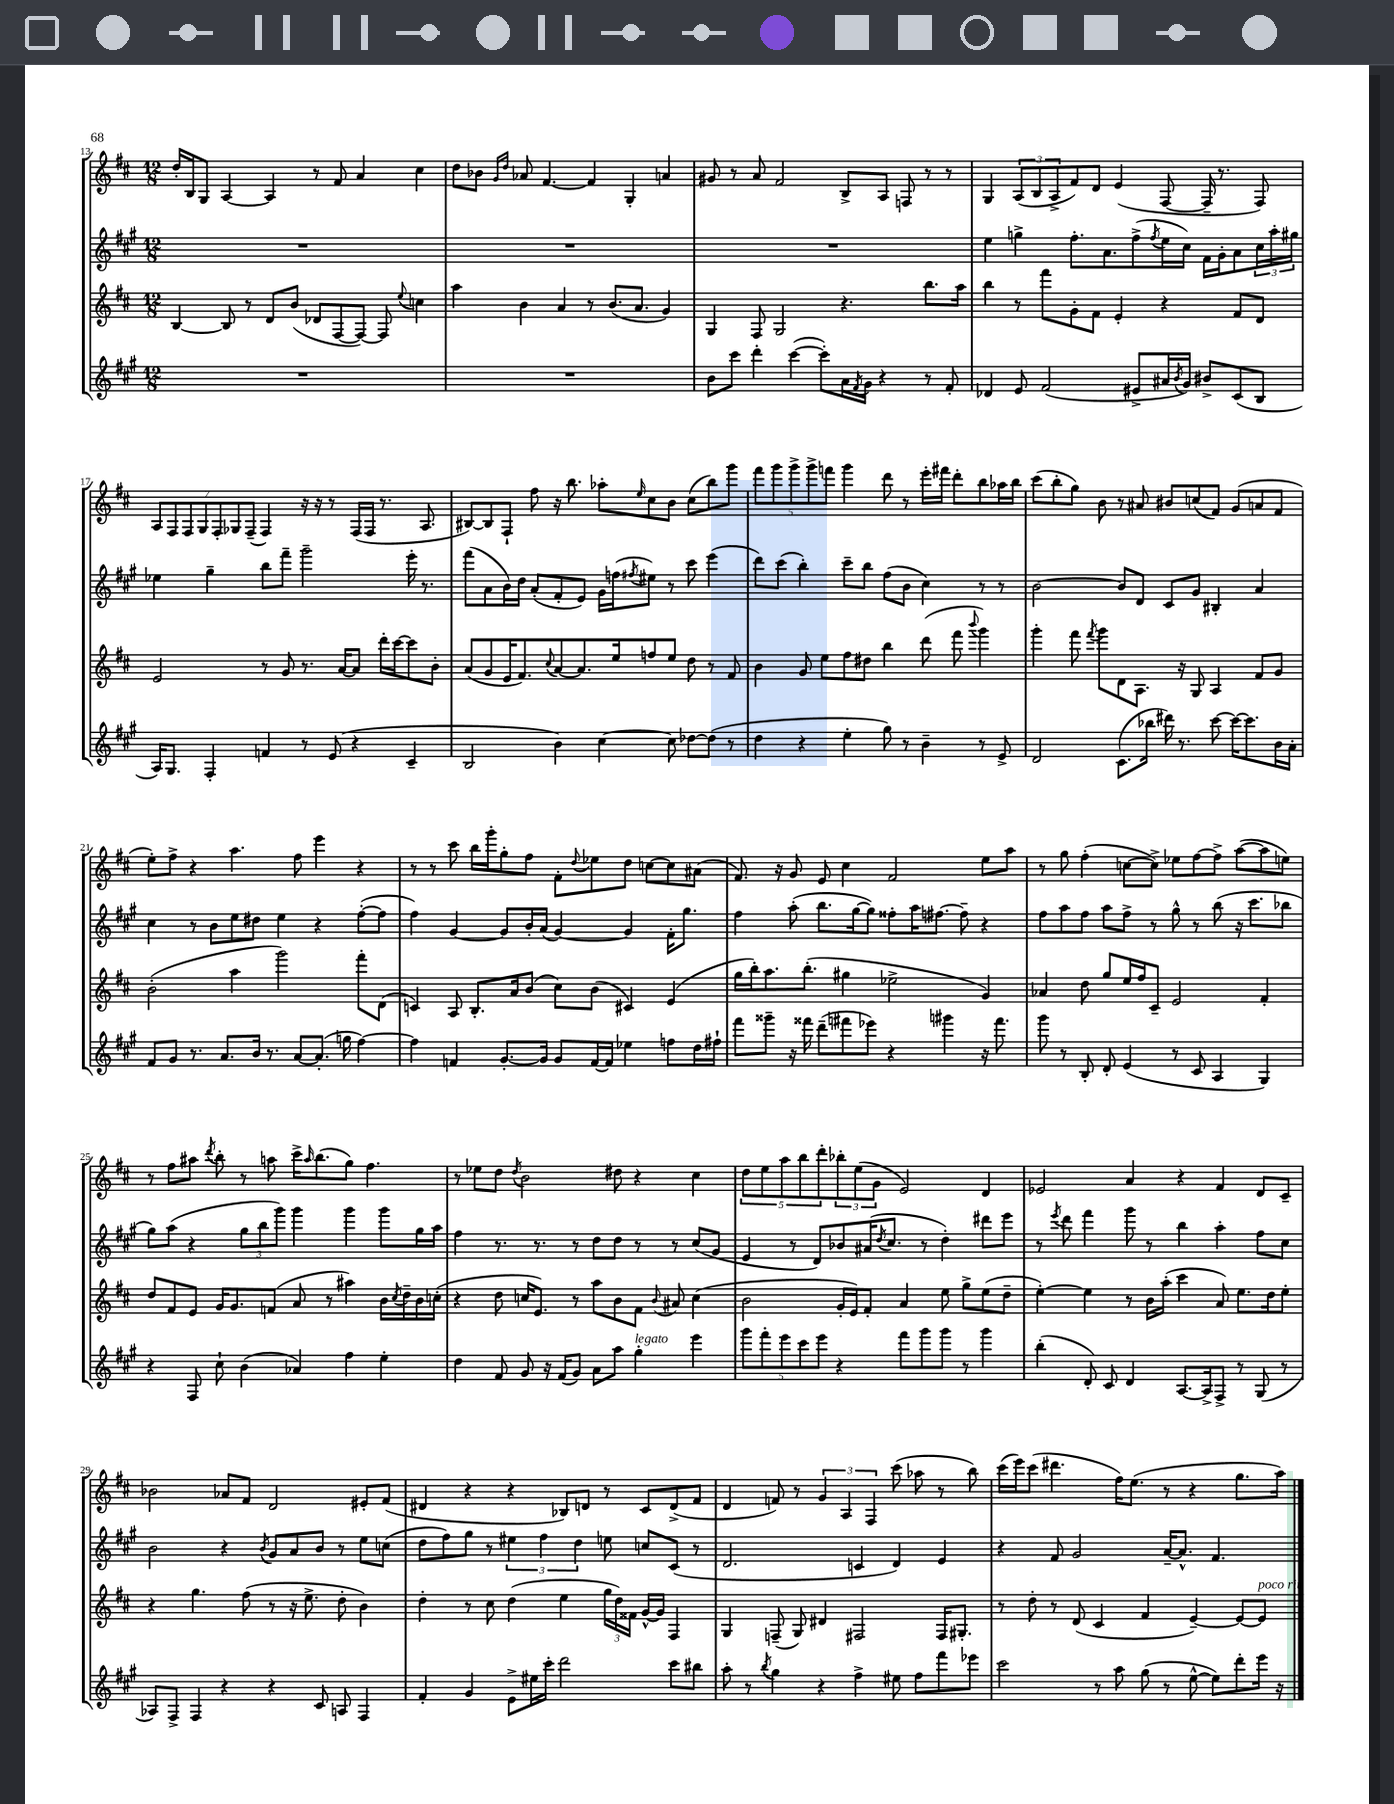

**kern	**kern	**kern	**kern
*staff4	*staff3	*staff2	*staff1
*clefG2	*clefG2	*clefG2	*clefG2
*k[f#c#g#]	*k[f#c#]	*k[f#c#g#]	*k[f#c#]
*M12/8	*M12/8	*M12/8	*M12/8
1.r	[4B/	1.r	16dd'/LL
.	.	.	16B/J
.	.	.	8G/J
.	8B/]	.	[4A/
.	8r	.	.
.	8d/L	.	4A/]
.	(8b/J	.	.
.	8d-/L	.	8r
.	[8F#/	.	8f#/
.	8F#/_J)	.	4a/
.	8F#/]	.	.
.	8qqee/	.	.
.	4cc\	.	4cc#\
=	=	=	=
1.r	4aa\	1.r	8dd\L
.	.	.	8b-\J
.	.	.	16qqg/LL
.	.	.	16qqdd/JJ
.	4b\	.	8a-/
.	.	.	[4.f#/
.	4a/	.	.
.	8r	.	4f#/]
.	(8.b/L	.	.
.	.	.	4G'/
.	8.a/J	.	.
.	4g/)	.	4a/
=	=	=	=
8b\L	4G/	1.r	8g#/
8ccc#\J	.	.	8r
4ddd'\	8F#/	.	8a/
.	2G/	.	2f#/
([4ccc#\	.	.	.
8ccc#'\]L)	.	.	.
16a\L	4.r	.	8B^/L
8qf#/	.	.	.
16g#\JJ	.	.	.
4r	.	.	8A/J
.	.	.	8F/
8r	8.bb\L	.	8r
8f#'/	.	.	8r
.	16aa\Jk	.	.
=	=	=	=
4d-/	4bb\	4ee\	4G/
8e/	8r	4gg^\	(12A/L
.	.	.	12B/
(2f#/	8fff#\L	.	.
.	.	.	12A^/
.	8g'\	8.ff#'\L	8f#/)
.	8f#\J	.	8d/J
.	.	8.a\	.
.	4e'/	.	(4e/
8e#^/L	.	(8ff#^\	.
.	.	8qff#/	.
16a#/L	4r	16ee\L	[8F#/
8qb/	.	.	.
16g#/JJ)	.	16cc#\JJ)	.
8b#^/L	.	16f#\LL	16F#~/]
.	.	16g#'\J	8.r
(8c#/	8f#/L	8a\	.
8B/J	8d/J	24cc#\L	8F#/)
.	.	24aa'\	.
.	.	24gg#\JJ	.
=	=	=	=
16A/LK)	2e/	4ee-\	14A/L
8.G#/J	.	.	.
.	.	.	14F#/
.	.	.	14F#/
.	.	.	14G/
4F#'/	.	4gg#~\	.
.	.	.	14F#'/
.	.	.	14G-/
.	.	.	(14F#~/J
4f/	8r	8bb\L	4F#/)
.	8g/	8fff#~\J	.
8r	8.r	2ggg#~\	16r
.	.	.	16r
(8e/	.	.	8r
.	[16a/LK	.	.
4r	8a/]J	.	(16F#/LL
.	.	.	16F#/JJ
.	16ddd'\LL	.	8.r
.	[16ccc#\J	.	.
4c#~/	8ccc#\]	16eee'\	.
.	.	8.r	8.A/
.	8b'\J	.	.
=	=	=	=
2B/	(8a/L	(8fff#\L	[8B#/L)
.	8g/	8a\	8B#/]
.	16e/K	16b\L)	8F#`/J
.	8.f#/)	16dd\JJ	.
.	.	(8a'/L	8ff#\
.	8qqcc#/	.	.
4b\)	[8a/	8f#'/	16r
.	.	.	8.bb\
.	8.a/]	8e/J)	.
[4cc#\	.	16g#\LL	8aa-'\L
.	16ee/k	(16ff\J	.
.	.	8qff#/	16qqee/
.	8ff/	8ee#\J)	8cc#\
8cc#\]	8ee/J	8r	8b\J
[8dd-\L	8dd\	8ccc#\	(8cc#\L
(8dd-\]J	8r	(4eee\	8bb\)
8r	8f#/	.	8ggg\J
=	=	=	=
4dd\	4b\	8ddd\L)	10fff#\L
.	.	.	10ggg\
.	.	(8ccc#\J	.
.	.	.	10ggg^\
4r	8g/	4bb'\)	.
.	.	.	10ggg^\
.	8ee\L	.	.
.	.	.	10fff\J
4ee'\	8ff#\	8ccc#~\L	4ggg\
.	8dd#\J	8bb\J	.
8gg#\)	4bb\	(8ff#\L	8ddd\
8r	.	8b\J	8r
4b~\	(8ddd\	4cc#\)	16eee'\LL
.	.	.	16fff#\JJ
.	8fff#\	.	8ddd'\L
.	8qqbbb/	.	.
8r	4ggg\)	8r	8bb\
8e^/	.	8r	16aa-\L
.	.	.	16bb\JJ
=	=	=	=
2d/	4ggg'\	[2b\	(8ccc#\L
.	.	.	8bb'\
.	8fff#\	.	8gg\J)
.	8qfff#/	.	.
.	8ggg\L	.	8b\
(8.c#\L	8d\	8b/]L	8r
.	8.A\J	8d/J	8a#/
16bb-\Jk	.	.	.
16ddd#\)	.	8c#/L	8b#/L
8.r	16r	.	.
.	8G/	8g#/J	(8cc/
[8ccc#\	4A/	4B#'/	8f#/J)
16ccc#\_LK	.	.	(8g/L
8.ccc#\]	.	.	.
.	8f#/L	4a/	8a/
16b\L	8g/J	.	8f#/J
16a'\JJ	.	.	.
=	=	=	=
8f#/L	(2b'\	4cc#\	8ee'\L)
8g#/J	.	.	8ff#^\J
8.r	.	8r	4r
.	.	8b\L	.
8.a/L	.	.	.
.	4aa\	8ee\	4.aa\
16b/Jk	.	8dd#\J	.
8.r	.	.	.
.	2ggg\)	4ee\	.
[8a/L	.	.	8ff#\
(8.a'/]J	.	4r	4eee\
16gg\	.	.	.
[4ff#\)	8fff#'\L	([8ff#'\L	4r
.	(8d\J	8ff#\]J	.
=	=	=	=
4ff#\]	4c/)	4ff#\)	8r
.	.	.	8r
4f/	8A/	[4g#/	8ccc#\
.	8.B'/L	.	16bb\LL
.	.	.	16ggg'\J
[8.g#'/L	.	8g#/]L	8gg'\
.	16a/k	.	.
.	(8b/J	16b'/L	8ff#\J
16g#/]Jk	.	(16a/JJ	.
8g#/L	8cc#\L)	[4g#/)	8f#'\L
.	.	.	8qqdd/
[16f/L	(8b\J	.	8ee-\
16f/]JJ	.	.	.
4ee-\	4c#/)	4g#/]	8dd\J
.	.	.	[8cc\L
8ff\L	(4e/	16f#'\LK	8cc\]
.	.	8.gg#\J	.
16dd\L	.	.	(8a#\J
16ff#`\JJ	.	.	.
=	=	=	=
8fff#\L	16gg\LL	4ff#\	8.f#/)
.	16bb'\J)	.	.
8ggg##~\J	8.aa\	.	.
.	.	.	16r
16r	.	(8aa'\	8g/
16fff##\	(8.bb'\J	.	.
(8ddd~\L	.	8.bb\L	8e/
8fff#\	4gg#\	.	4cc#\
.	.	[16gg#\k	.
8eee-\J)	.	8gg#\]J)	.
4r	2ee-^\	8ff##'\L	2f#/
.	.	16aa\K	.
.	.	[8.ff#\J	.
4ggg#\	.	.	.
.	.	8ff#~\]	.
16r	4g/)	4r	8ee\L
8.fff#\	.	.	.
.	.	.	8aa\J
=	=	=	=
8ggg#\	4a-/	8ff#\L	8r
8r	.	8aa\	8gg\
8B'/	8dd\	8ff#\J	(4ff#'\
8d'/	8gg/L	8aa\L	.
(4e/	16ee/L	8ff#^\J	[8cc\L
.	16ff#/J	.	.
.	8c#~/J	8r	8cc^\]J)
8r	2e/	8gg#^^\	8ee-\L
8c#/	.	8r	[8ff#\
4A/	.	(8bb\	8ff#^\]J
.	.	16r	([8aa\L
.	.	8.ccc#\L	.
4G#/)	4f#'/	.	8aa\]
.	.	8bb-\J	8ee\J)
=	=	=	=
4r	8dd/L	8gg#\L)	8r
.	8f#/	(8aa\J	8ff#\L
8F#/	8e/J	4r	8aa#\J
.	.	.	8qddd/
8cc#`\	16g/LK	.	8bb'\
.	8.g/	.	.
(4b\	.	12gg#\L	8r
.	.	12bb\	.
.	(8f/J	.	8aa\
.	.	12ggg#\J)	.
4a-/)	8a/	4ggg#\	16ccc#^\LK
.	.	.	16qqaa/
.	.	.	(8.bb\
.	8r	.	.
4ff#\	4aa#\)	4ggg#\	8gg\J)
.	.	.	4.ff#\
4ee'\	16b\LL	8ggg#\L	.
.	8qcc#/	.	.
.	16dd~\	.	.
.	16b\	16gg#\L	.
.	(16cc'\JJ	16aa\JJ	.
=	=	=	=
4dd\	4r	4ff#\	8r
.	.	.	8ee-\L
8f#/	8dd\	8.r	8dd\J
.	.	.	8qdd/
8g#/	16cc/LK	.	2b\
.	8.e/J)	8.r	.
16r	.	.	.
(16f#/LK	.	.	.
8g#/J)	8r	8r	.
8a\L	8aa\L	8dd\L	.
8aa\J	8b\	8dd\J	8dd#\
4gg#'\	8f#\J	8r	4r
.	8qqb/	.	.
.	8a#/	8r	.
4eee\	(4cc\	(8cc#/L	4cc#\
.	.	8g#/J	.
=	=	=	=
10ggg#\L	2b\	4e/	10dd\L
10fff#'\	.	.	10ee\
10eee\	.	.	10aa\
.	.	8r	.
10ccc#\	.	.	10bb\
.	.	8d/L)	.
10eee\J	.	.	10ddd'\
4r	16g'/LL	8b-/	12bb-'\
.	16e/J)	.	.
.	.	.	(12ee\
.	8f#'/J	(16a#/K	.
.	.	.	12g\J
.	.	8qdd/	.
.	.	8.cc#/J	.
8fff#\L	4a/	.	2e/)
8ggg#\	.	8r	.
8ggg#\J	8ee\	4dd'\)	.
8r	8gg^\L	.	.
4ggg#\	(8ee\	8ddd#\L	4d/
.	8dd~\J	8eee\J	.
=	=	=	=
(4bb'\	[4ee'\)	8r	2e-/
.	.	8qeee/	.
.	.	8ddd\	.
8d'/)	4ee\]	4fff#\	.
8c#/	.	.	.
4d/	8r	8ggg#\	4a/
.	16b\LL	8r	.
.	(16aa'\JJ	.	.
[8.A/L	4ccc#\	4bb\	4r
16A^/]k	.	.	.
8F#^/J	8a/)	4aa'\	4f#/
8r	8.ee\L	.	.
(8G#/	.	8ff#\L	8d/L
.	16dd\k	.	.
8r	8ee'\J	8cc#\J	8c#~/J
=	=	=	=
8A-/L)	4r	2b\	2b-\
8F#^/J	.	.	.
4F#/	4.gg\	.	.
4r	.	4r	8a-/L
.	(8ff#\	.	8f#/J
.	.	8qb/	.
4r	8r	8g#/L	2d/
.	16r	8a/	.
.	8.ee^\	.	.
8c#/	.	8b/J	.
8A/	8dd'\	8r	.
4F#/	4b\)	8ee\L	8e#'/L
.	.	(8cc\J	(8f#/J
=	=	=	=
4f#'/	4dd'\	8dd\L	4d#/
.	.	8ff#\)	.
4g#/	8r	8gg#\J	4r
.	8cc#\	8r	.
8e^\L	(4dd\	6ee#\	4r
16ee#\L	.	.	.
.	.	6ff#\	.
16ccc#'\JJ	.	.	.
2ddd\	4ee\	.	8B-/L)
.	.	6dd\	.
.	.	.	8d/J
.	24gg\LL	8ee\	8r
.	24dd\)	.	.
.	24f##\JJ	.	.
.	[16g^^/LL	8cc/L	8c#/L
.	16g/]JJ	.	.
8ccc#\L	4F#/	(8c#/J	(8d^/
8bb#\J	.	8r	8f#/J
=	=	=	=
8aa'\	4G/	2.d/	4d/
8r	.	.	.
8qbb/	.	.	.
4gg#\	(8F~/	.	8f/)
.	8G/)	.	8r
4r	4d#/	.	6g/
.	.	.	6A/
4ff#^\	2F#/	4c/	.
.	.	.	6F#/
8ee#\	.	4d/)	(8ccc#\
8ff#\L	.	.	8aa-\
8fff#\	16F#/LK	4e/	8r
.	8.G#'/J	.	.
8eee-\J	.	.	8bb\)
=	=	=	=
2ccc#\	8r	4r	(16ccc#\LL
.	.	.	16eee\J)
.	8dd'\	.	(8ccc#\J
.	8r	8f#/	4.ddd#\
.	(8d/	2g#/	.
8r	4c#/	.	.
8aa\	.	.	16ff#\LK)
.	.	.	(8.ee\J
(8gg#\	4f#/	.	.
8r	.	[16a~/LK	8r
.	.	8.a^^/]J	.
[8ee^^\	[4e~/)	.	4r
8ee\]L)	.	4.f#/	.
8ddd'\	8e/_L	.	8.gg\L
16eee\Jk	8e/]J	.	.
16r	.	.	16aa\Jk)
==	==	==	==
*-	*-	*-	*-
